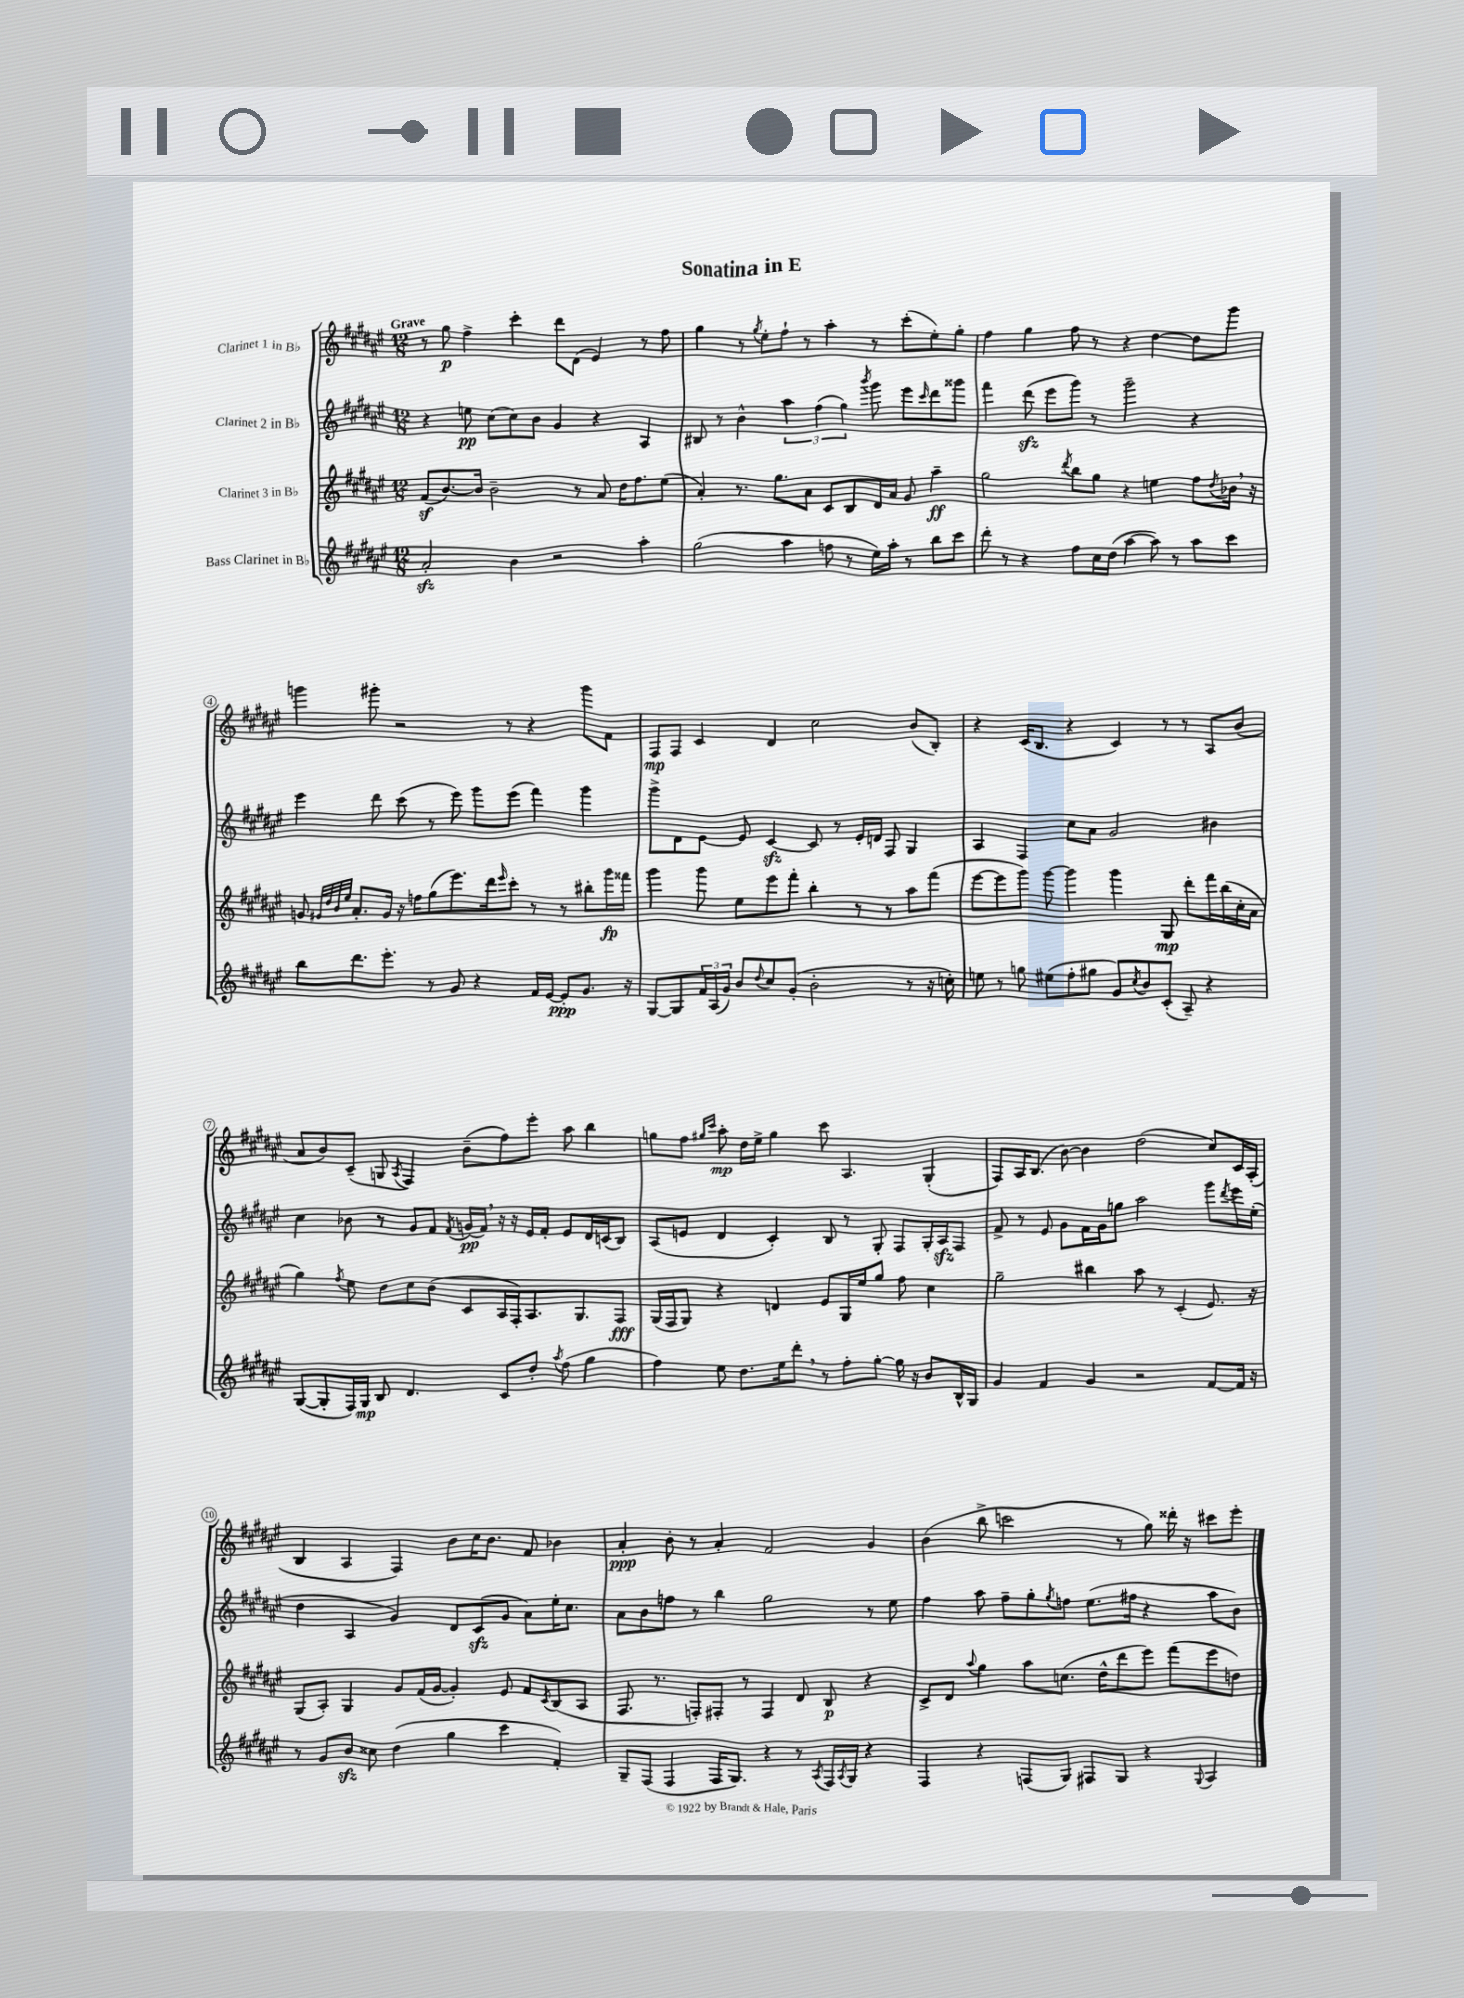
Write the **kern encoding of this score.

**kern	**kern	**kern	**kern
*staff4	*staff3	*staff2	*staff1
*clefG2	*clefG2	*clefG2	*clefG2
*k[f#c#g#d#a#e#]	*k[f#c#g#d#a#e#]	*k[f#c#g#d#a#e#]	*k[f#c#g#d#a#e#]
*M12/8	*M12/8	*M12/8	*M12/8
2a#'	(8f#	4r	8r
.	[8.b)	.	8gg#
.	.	8ee	4ff#^
.	16b]	.	.
.	2b~	(8cc#	.
4b	.	8cc#)	4ccc#'
.	.	8b	.
2r	.	4g#	8ddd#
.	8r	.	(8d#
.	8a#	4r	4e#)
.	16dd#	.	.
.	8.ff#	.	.
4aa#'	.	4A#	8r
.	(8ee#	.	8ff#
=	=	=	=
(2gg#	4a#')	8B#	4gg#
.	.	8r	.
.	8.r	4b^^	8r
.	.	.	8qgg#
.	.	.	8ee#'
.	8.gg#	.	.
4aa#	.	6aa#	8ff#`
.	8a#	.	8r
.	.	(6ff#	.
8ff	8c#	.	4aa#'
.	.	6gg#)	.
8r	8B	.	.
.	.	8qbbb	.
16ee#)	16d#	8ggg#	8r
16aa#'	16a#	.	.
8r	8g#	8eee#	(8ccc#'
.	.	16qqccc#	.
8bb	4aa#~	8ddd#	8ee#')
8ccc#	.	8ggg##	8gg#'
=	=	=	=
8ddd#'	2gg#	4fff#	4ff#
8r	.	.	.
4r	.	(8ddd#	4gg#
.	.	8eee#	.
.	8qddd#	.	.
8ff#	8bb	8ggg#)	8ff#
16cc#	8gg#	8r	8r
(16dd#	.	.	.
[4aa#	4r	2ggg#~	4r
8aa#])	4ee	.	[4dd#
8r	.	.	.
8aa#	8ff#	4r	8dd#]
.	8qdd#	.	.
8ccc#	16b-	.	8ggg#
.	16r	.	.
=	=	=	=
8bb	8g	4eee#	4ggg
.	32qqg#	.	.
.	32qqdd#	.	.
.	32qqb	.	.
.	32qqee#	.	.
8.ddd#	8.a#'	.	.
.	.	8ddd#	8ggg#'
8.eee#'	16g#	.	.
.	16r	(8ccc#	2r
.	16ff	.	.
8r	(8gg#	8r	.
8g#	8.eee#)	8eee#)	.
4r	.	8ggg#	.
.	16ddd#	.	.
.	16qqeee#	.	.
.	8ccc#'	(8eee#	8r
16f#	8r	4fff#)	4r
[16e#	.	.	.
8e#']	8r	.	.
8.g#	8bb#'	4ggg#	8ggg#
.	16ggg#	.	8f#
16r	16fff##	.	.
=	=	=	=
[8G#	4ggg#	8ggg#^	8F#
8G#]	.	8d#	8F#
24f#	8ggg#	[8e#	4c#
(24A#	.	.	.
24g#)	.	.	.
8b	8ee#	8e#]	.
8qqdd#	.	.	.
8cc#	8eee#	[4c#	4d#
(8g#'	8fff#'	.	.
2b'	4bb'	8c#]	2cc#
.	.	8r	.
.	8r	16e#'	.
.	.	16d	.
.	8r	8F#	.
8r	8aa#	4G#	(8b
16r	(8fff#	.	8B')
16cc')	.	.	.
=	=	=	=
8ee	[8eee#	4A#	4r
8r	8eee#]	.	.
8gg	8ggg#)	4F#	(16c#
.	.	.	8.B
(8ee#	[8ggg#	.	.
8ff#'	4ggg#]	8cc#	4r
8gg#	.	8a#	.
8g#)	4ggg#	2g#	4c#)
8qcc#	.	.	.
8b	.	.	.
(8c#'	8G#	.	8r
8A#~)	8ddd#'	.	8r
4r	16fff#	4b#	8A#
.	(16bb	.	.
.	16cc#'	.	(8b
.	16a#	.	.
=	=	=	=
([8G#	4gg#)	4cc#	8a#
8G#']	.	.	8b)
.	8qff#	.	.
16F#)	8ee#	8b-	(8c#~
16G#	.	.	.
8B	8dd#	8r	8G
.	.	.	8qA#
4.d#	8cc#	8g#	4F#)
.	(8b	8f#	.
.	.	8qf#	.
.	8c#	(16g	(8b~
.	.	16f#)	.
8c#	16A#	16r	8ff#)
.	16F#')	16r	.
8dd#'	8.A#	16e#	8eee#'
.	.	16f#'	.
8qaa#	.	.	.
(8ff#	.	8e#	8aa#
.	8.G#	.	.
4gg#	.	16d#	4bb
.	.	(16c	.
.	8F#	8B)	.
=	=	=	=
4ff#)	(16G#	(8A#	8gg
.	16F#	.	.
.	8G#)	8e	8ff#
.	.	.	16qqgg#
.	.	.	16qqccc#
8ee#	4r	4d#	8aa#'
8.dd#	.	.	16dd#
.	.	.	16ee#^
.	4d	4c#')	4gg#
16ee#	.	.	.
8ddd#'	.	.	.
8r	8e#	8B	8ccc#
8ff#'	16G#	8r	4.A#
.	16ee#	.	.
[8gg#'	8gg#	8G#'	.
16gg#]	8ff#	8F#	.
16r	.	.	.
8b	4cc#	16G#'	(4G#'
.	.	16A#	.
16B^^	.	8F#	.
16G#	.	.	.
=	=	=	=
4g#	2gg#~	8f#^	8F#)
.	.	8r	16A#
.	.	.	(8.B
4f#	.	8e#	.
.	.	8g#	[8b)
4g#	4bb#	16f#	4b]
.	.	16g#	.
.	.	8gg	.
2r	8aa#	2aa#	(2dd#
.	8r	.	.
.	(4c#'	.	.
[8f#	8.e#)	8ggg#	8cc#)
.	.	8qddd#	.
16f#]	.	16eee#	16c#
16r	16r	(16ee#'	(16A#'
=	=	=	=
8r	(8G#	4dd#	4B
8g#	8A#')	.	.
8b	4G#	4A#	4A#
8cc##	.	.	.
(4dd#	8g#	4g#)	4F#)
.	(16f#	.	.
.	[16g#	.	.
4gg#	4g#'])	8d#	8b
.	.	(8c#	16cc#
.	.	.	8.b
4ccc#	8e#	8g#	.
.	8f#	8a#)	8f#
.	8qc#	.	.
4f#')	(8B	16ee#'	4b-
.	.	8.cc#	.
.	8A#	.	.
=	=	=	=
8G#~	8.F#	8a#	4a#'
(8F#	.	8b	.
.	8.r	.	.
4F#	.	8ff	8b'
.	8F')	8r	8r
16F#	8F#'	4bb	4a#'
8.G#)	.	.	.
.	8r	.	.
4r	4F#	2gg#	2f#
8r	8d#	.	.
8qA#	.	.	.
16F#	8B	.	.
8qA#	.	.	.
16G#	.	.	.
4r	4r	8r	4g#
.	.	8ee#	.
=	=	=	=
4F#	8c#^	4ff#	(4b
.	8d#	.	.
.	8qqaa#	.	.
4r	4gg#	8aa#	8bb^
.	.	8ff#~	2ccc
(8F	8aa#	8gg#'	.
.	.	8qgg#	.
8G#)	(8.cc	8ff	.
8F#	.	(8.ee#	.
.	16dd#^^	.	.
8G#	8ddd#	.	8r
.	.	16ff#	.
4r	8eee#)	4r	8gg#)
.	(8fff#	.	16ddd##'
.	.	.	16r
8qqG#	.	.	.
4A#	8eee#	8aa#	8ccc#
.	8dd)	8b)	8eee#'
==	==	==	==
*-	*-	*-	*-
